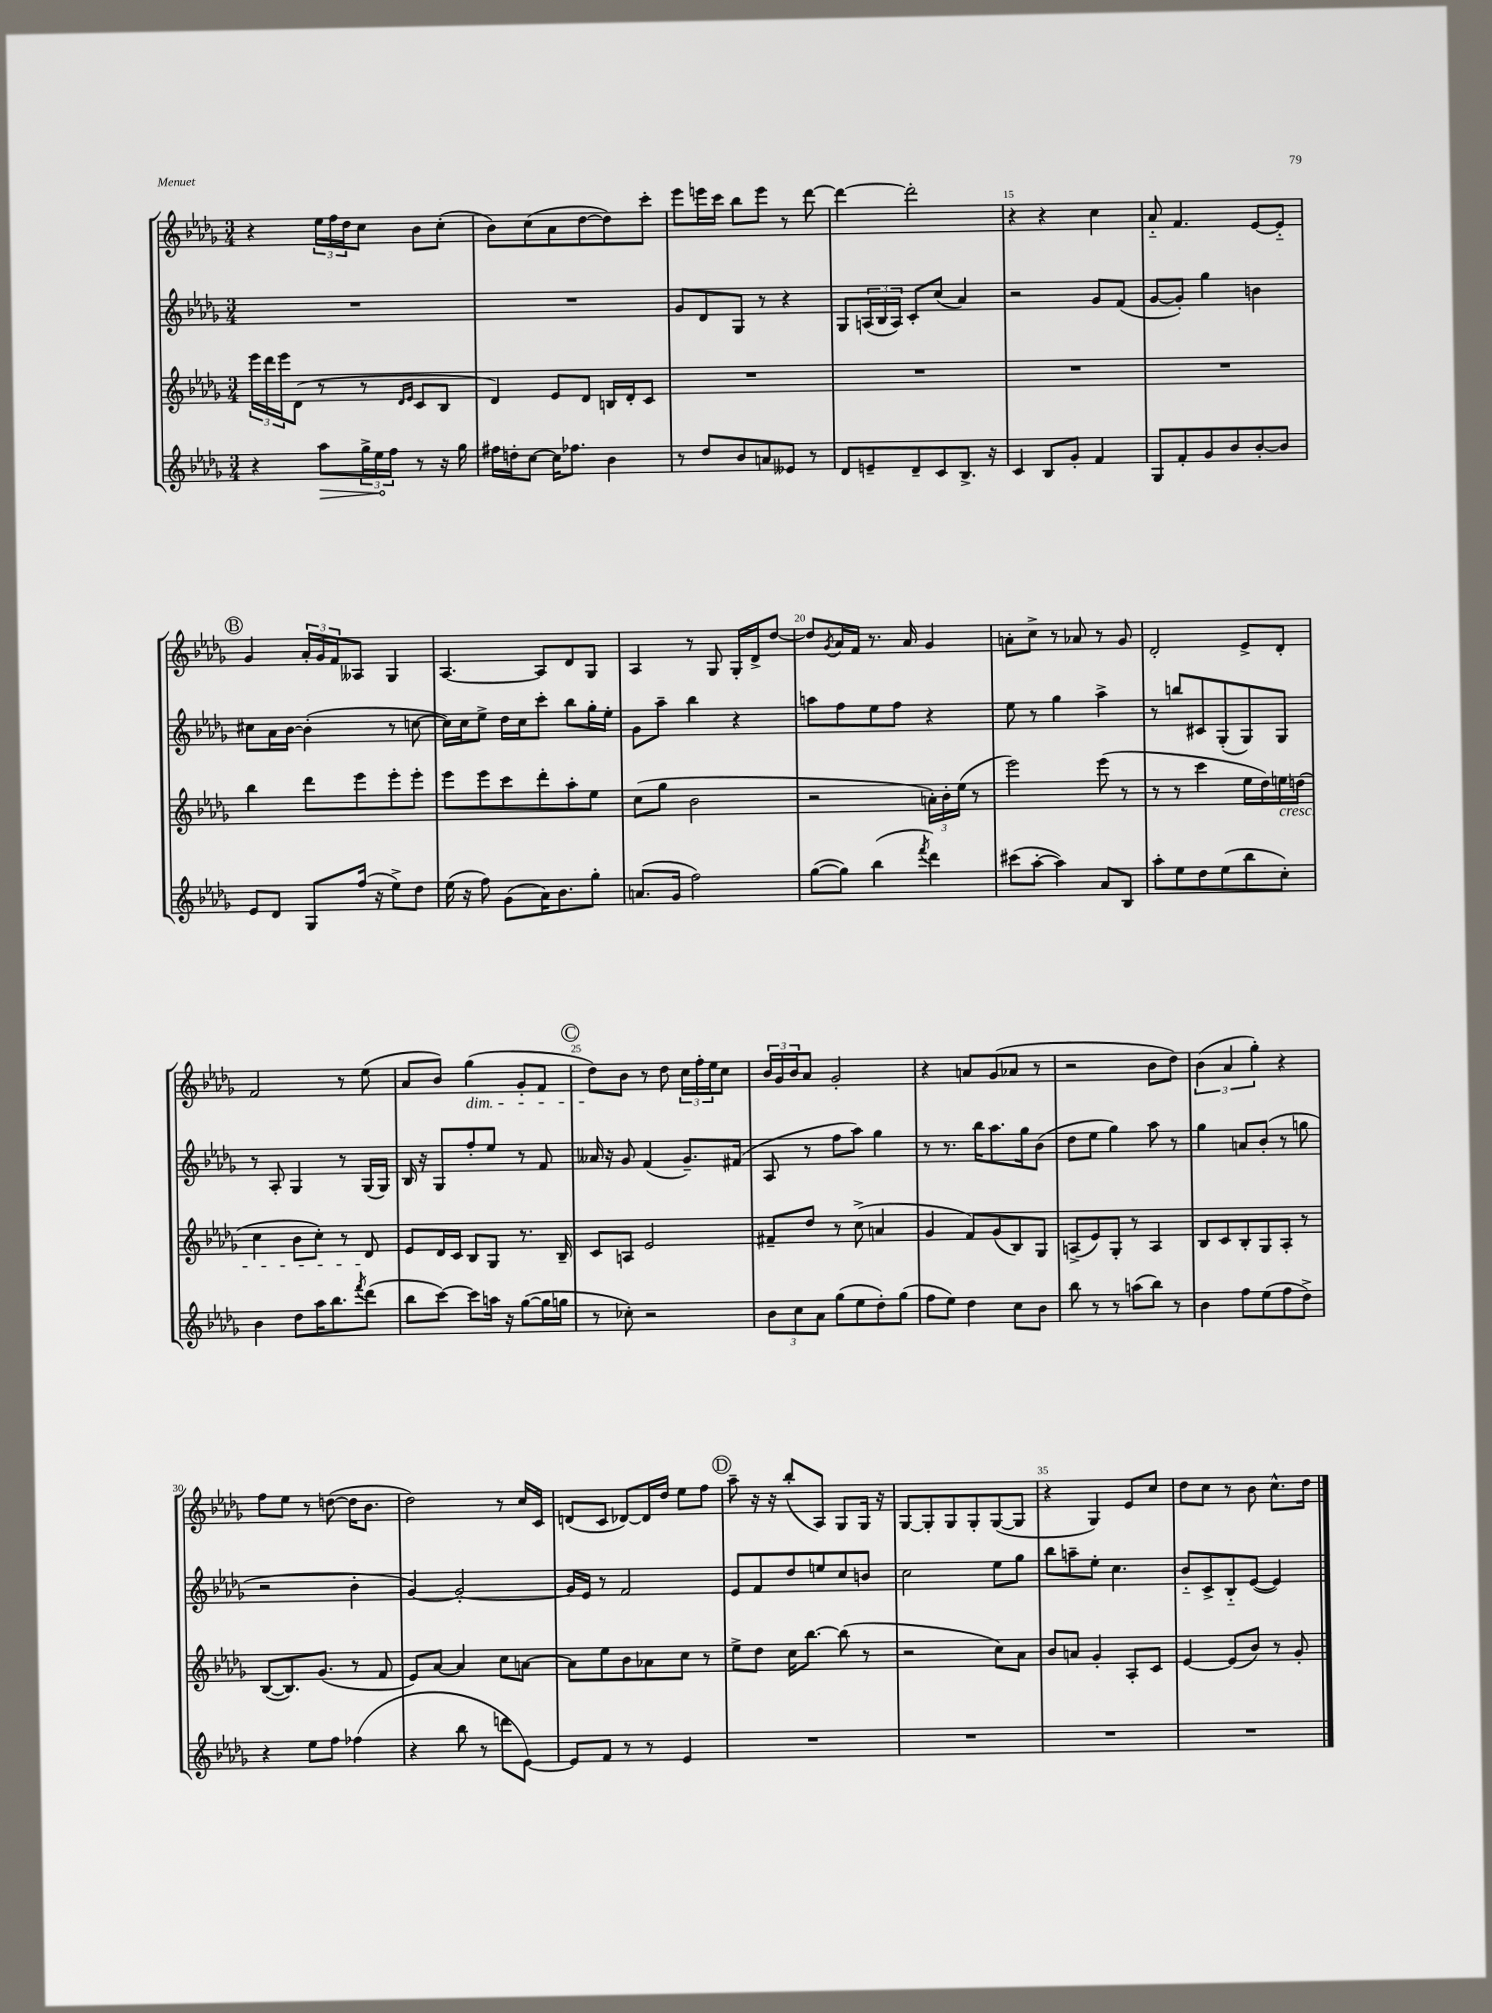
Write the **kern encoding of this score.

**kern	**kern	**kern	**kern
*staff4	*staff3	*staff2	*staff1
*clefG2	*clefG2	*clefG2	*clefG2
*k[b-e-a-d-g-]	*k[b-e-a-d-g-]	*k[b-e-a-d-g-]	*k[b-e-a-d-g-]
*M3/4	*M3/4	*M3/4	*M3/4
4r	24eee-	2.r	4r
.	24ddd-	.	.
.	24eee-	.	.
.	(8d-	.	.
8aa-	8r	.	24ee-
.	.	.	24ff
.	.	.	24dd-
24gg-^	8r	.	8cc
24ee-	.	.	.
24ff	.	.	.
.	16qqd-	.	.
.	16qqe-	.	.
8r	8c	.	8b-
16r	8B-	.	(8cc'
16gg-	.	.	.
=	=	=	=
16ff#	4d-)	2.r	8b-)
16dd'	.	.	.
[8cc	.	.	(8cc
16cc]	8e-	.	8a-
8.ff-	.	.	.
.	8d-	.	[8dd-
4b-	16B	.	8dd-])
.	16d-'	.	.
.	8c	.	8ccc'
=	=	=	=
8r	2.r	8g-	8eee-
8dd-	.	8d-	16eee
.	.	.	16ccc
8b-	.	8G-	8bb-
8a	.	8r	8eee
8e--	.	4r	8r
8r	.	.	[8ddd-
=	=	=	=
8d-	2.r	8G-	4ddd-_
8e~	.	(24A	.
.	.	24B-	.
.	.	24A)	.
8d-~	.	8c'	2ddd-']
8c	.	(8cc	.
8.B-^	.	4a-)	.
16r	.	.	.
=	=	=	=
4c	2.r	2r	4r
8B-	.	.	4r
8g-'	.	.	.
4f	.	8g-	4cc
.	.	(8f	.
=	=	=	=
8G-	2.r	[8g-	8a-'~
8f'	.	8g-'])	4.f
8g-	.	4gg-	.
8b-	.	.	.
[8b-'	.	4b	[8e-
8b-]	.	.	8e-'~]
=	=	=	=
8e-	4bb-	8cc#	4g-
8d-	.	16a-	.
.	.	[16b-	.
8G-	8ddd-	(4b-']	24a-'
.	.	.	24g-
.	.	.	24f
(16ff	8eee-	.	8A--
16r	.	.	.
8ee-^)	8eee-'	8r	4G-
8dd-	8eee-'	[8cc	.
=	=	=	=
(16ee-	8eee-	16cc])	[4.A-
16r	.	16cc	.
8ff)	8eee-	8ee-^	.
(8g-	8ccc	16dd-	.
.	.	16cc	.
16a-)	8ddd-'	8ccc'	8A-]
8.b-	.	.	.
.	8aa-'	8bb-	8d-
8gg-'	8ee-	16gg-'	8G-
.	.	16ee-'	.
=	=	=	=
(8.a	(8cc	8g-	4A-
.	8gg-	8aa-~	.
16g-	.	.	.
2ff)	2b-	4bb-	8r
.	.	.	8G-
.	.	4r	16G-'
.	.	.	16d-^
.	.	.	[8dd-
=	=	=	=
([8gg-	2r	8aa	8dd-]
.	.	.	8qg-
8gg-])	.	8ff	16a-
.	.	.	16f
(4bb-	.	8ee-	8.r
.	.	8ff	.
.	.	.	16a-
8qfff	.	.	.
4ddd-)	24a')	4r	4g-
.	24b-'	.	.
.	(24ee-	.	.
.	8r	.	.
=	=	=	=
(8ccc#	2eee-)	8ee-	8a'
[8aa-'	.	8r	8cc^
4aa-])	.	4gg-	8r
.	.	.	8a-
8a-	(8eee-	4aa-^	8r
8B-	8r	.	8g-
=	=	=	=
8aa-'	8r	8r	2d-'
8ee-	8r	8bb	.
8dd-	4ccc	8c#	.
(8ee-	.	(8G-'	.
8bb-	16ee-	8G-)	8e-^
.	16dd-)	.	.
8cc')	16ee	8G-	8d-'
.	(16dd	.	.
=	=	=	=
4b-	4cc	8r	2f
.	.	8A-'	.
8dd-	8b-	4G-	.
16aa-	8cc')	.	.
8.bb-	.	.	.
.	8r	8r	8r
8qfff	.	.	.
(8ddd-	8d-	(16G-	(8ee-
.	.	16G-)	.
=	=	=	=
8bb-	8e-	16B-	8a-
.	.	16r	.
[8ccc)	16d-	8G-	8b-)
.	16c	.	.
8ccc]	8B-	8ff'	(4gg-
16aa	8G-	8ee-	.
16r	.	.	.
([8gg-	8.r	8r	8g-'
16gg-]	.	8f	8f
16gg	16B-~	.	.
=	=	=	=
8r	8c	16a--	8dd-)
.	.	16r	.
8cc-')	8A	8g-	8b-
2r	2e-	(4f	8r
.	.	.	8dd-
.	.	8.g-~)	24cc
.	.	.	24ff'
.	.	.	24ee-
.	.	.	8cc
.	.	(16f#	.
=	=	=	=
12b-	8f#~	8A-	24b-
.	.	.	24g-
12cc	.	.	24b-
.	8dd-	8r	8a-
12a-	.	.	.
(8gg-	8r	8ff	2g-'
8ee-	(8cc^	8aa-)	.
8dd-')	4a	4gg-	.
(8gg-	.	.	.
=	=	=	=
8ff	4g-	8r	4r
8ee-)	.	8.r	.
4dd-	8f)	.	8a
.	.	16bb-	.
.	(8g-	8.aa-	(8g-
8cc	8B-)	.	8a-
.	.	16gg-	.
8b-	8G-	(8b-	8r
=	=	=	=
8bb-	(8A^	8dd-	2r
8r	8e-)	8ee-	.
8r	8G-'	4gg-)	.
(8aa	8r	.	.
8bb-)	4A	8aa-	8b-
8r	.	8r	8dd-)
=	=	=	=
4b-	8B-	4gg-	(6b-
.	8c	.	.
.	.	.	6a-
8ff	8B-'	8a	.
.	.	.	6gg-')
(8ee-	8G-	(8b-'	.
8ff	8A-'	8r	4r
8dd-^)	8r	8gg	.
=	=	=	=
4r	([8B-	2r	8ff
.	8.B-])	.	8ee-
8ee-	.	.	8r
.	(8.g-	.	.
8ff	.	.	([8dd
(4ff-	8r	4b-'	16dd]
.	.	.	8.b-
.	8f	.	.
=	=	=	=
4r	8e-)	[4g-)	2dd-)
.	[8a-	.	.
8bb-	4a-]	2g-'_	.
8r	.	.	.
8ddd	8cc	.	8r
[8e-)	[8a	.	16cc
.	.	.	16c
=	=	=	=
8e-]	8a]	16g-]	(8d
.	.	16e-	.
8f	8ee-	8r	8c
8r	8b-	2f	[8d-)
8r	8a-	.	16d-]
.	.	.	16dd-
4e-	8cc	.	8ee-
.	8r	.	8ff
=	=	=	=
2.r	8ee-^	8e-	8aa-~
.	8dd-	8f	16r
.	.	.	16r
.	16cc	8dd-	(8bb-'
.	[8.bb-	.	.
.	.	8ee	8A-)
.	(8bb-]	8cc	8G-
.	8r	8b	16G-
.	.	.	16r
=	=	=	=
2.r	2r	2cc	[8G-
.	.	.	8G-']
.	.	.	8G-
.	.	.	8G-'
.	8cc)	8ee-	([8G-
.	8a-	8gg-	8G-]
=	=	=	=
2.r	8b-	8bb-	4r
.	8a	8aa~	.
.	4g-'	8ee-'	4G-)
.	.	4.cc	.
.	8A-'	.	8e-
.	8c	.	8cc
=	=	=	=
2.r	[4e-	8b-'~	8dd-
.	.	8c^	8cc
.	(8e-]	8B-'~	8r
.	8b-)	([8e-	8b-
.	8r	4e-])	8.cc^^
.	8g-'	.	.
.	.	.	16dd-
==	==	==	==
*-	*-	*-	*-
